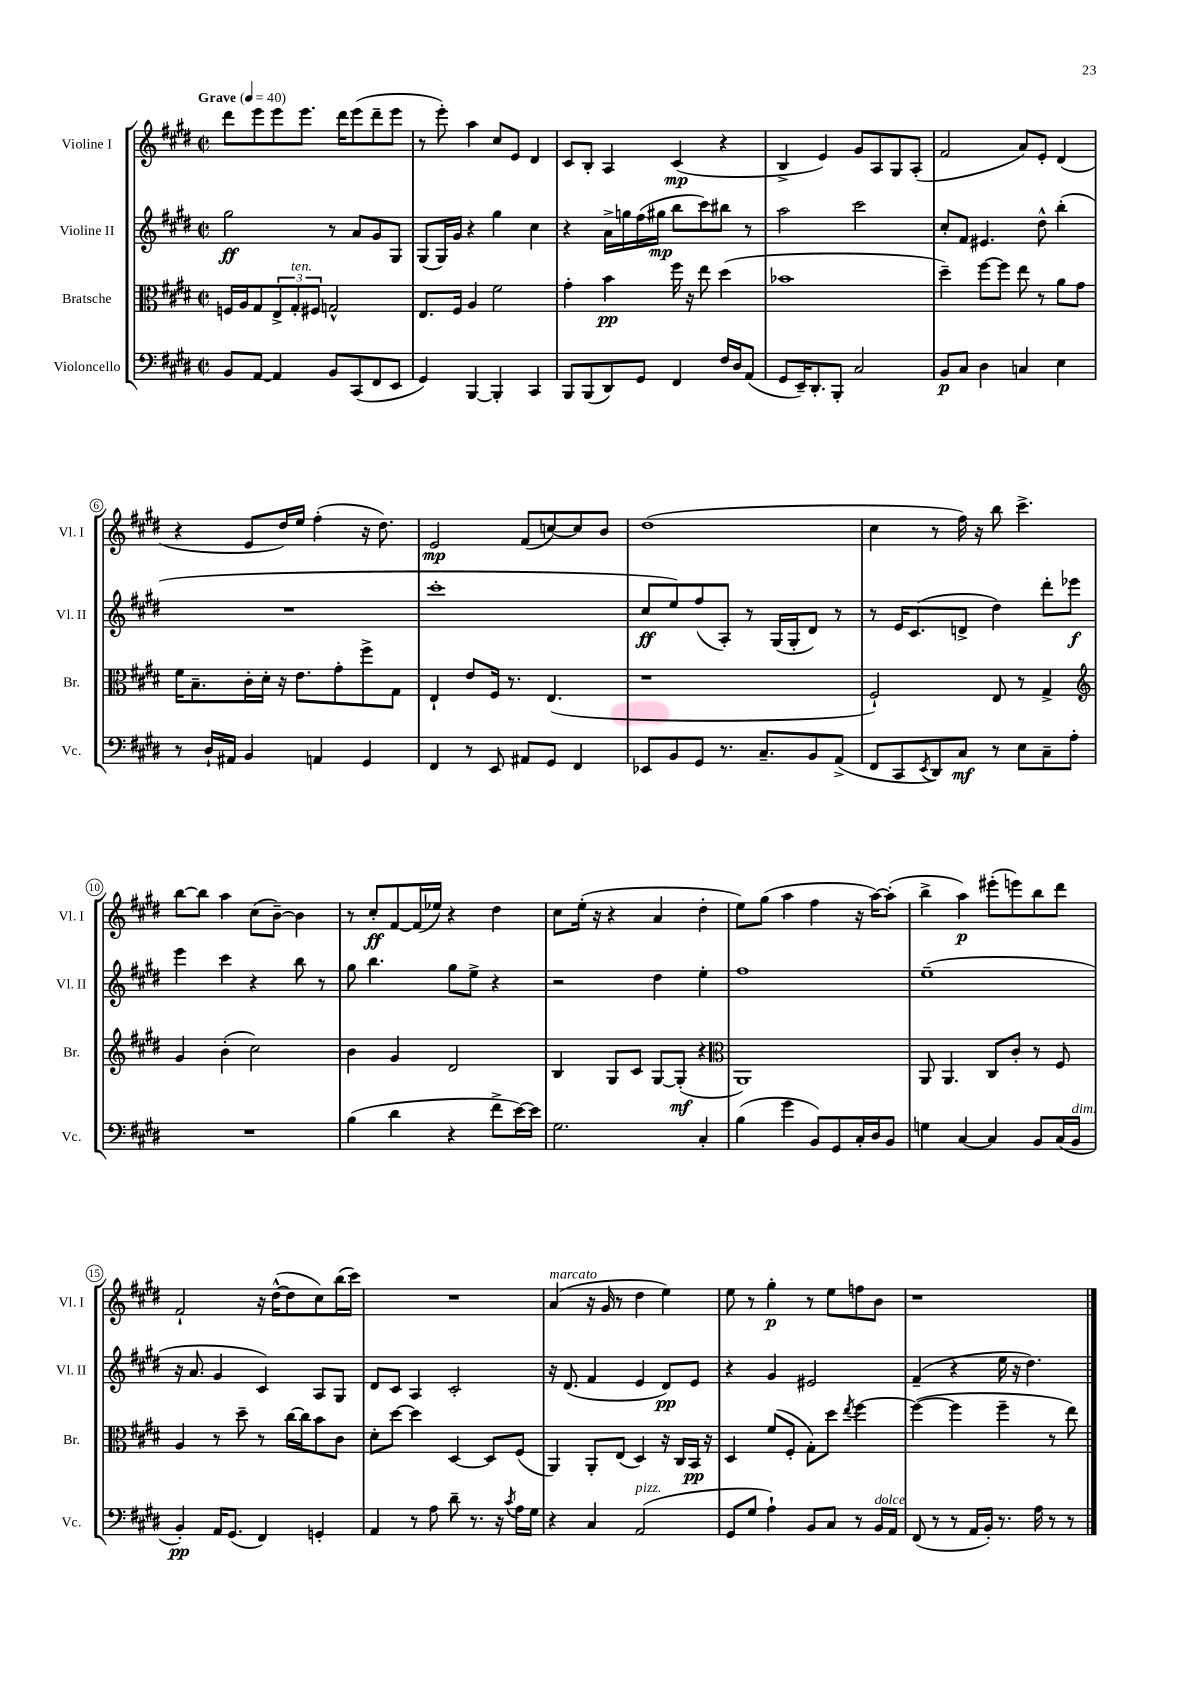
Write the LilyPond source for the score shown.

<<
\new StaffGroup <<
\new Staff = "s0" \with { instrumentName = "Violine I" shortInstrumentName = "Vl. I" } {
    \clef treble \key e \major \defaultTimeSignature \time 2/2 \tempo "Grave" 4 = 40
    dis'''8 e'''8 e'''8 e'''8. dis'''16 e'''8( dis'''8-- e'''8 |
    r8 e'''8-.) a''4 cis''8 e'8 dis'4 |
    cis'8 b8-. a4 cis'4\mp( r4 |
    b4-> e'4) gis'8 a8 gis8 a8-.( |
    fis'2 a'8) e'8-. dis'4( |
    r4 e'8 dis''16) e''16 fis''4-.( r16 dis''8.) |
    e'2\mp fis'8( c''8~) c''8 b'8 |
    dis''1( |
    cis''4 r8 fis''16) r16 b''8 cis'''4.-> |
    b''8~ b''8 a''4 cis''8( b'8~--) b'4 |
    r8 cis''8-.\ff fis'8~ fis'16( ees''16) r4 dis''4 |
    cis''8 e''16-.( r16 r4 a'4 dis''4-. |
    e''8) gis''8( a''4 fis''4 r16 a''16~) a''8-.( |
    b''4-> a''4\p) eis'''8-.( e'''8) b''8 dis'''8 |
    fis'2-! r16 dis''16~-^( dis''8 cis''8) b''16( cis'''16) |
    R1 |
    a'4^\markup { \italic "marcato" }( r16 gis'16 r8 dis''4 e''4) |
    e''8 r8 gis''4-.\p r8 e''8 f''8 b'8 |
    r1 \bar "|." |
}
\new Staff = "s1" \with { instrumentName = "Violine II" shortInstrumentName = "Vl. II" } {
    \clef treble \key e \major \defaultTimeSignature \time 2/2
    gis''2\ff r8 a'8 gis'8 gis8 |
    gis8( gis16) gis'16 r4 gis''4 cis''4 |
    r4 a'16-> g''16 fis''16( gis''16\mp b''8 cis'''8) bis''8 r8 |
    a''2 cis'''2 |
    cis''8-. fis'8 eis'4. dis''8-^ b''4-.( |
    R1 |
    cis'''1-. |
    cis''8\ff e''8) fis''8( a8-.) r8 gis16( gis16-. dis'8) r8 |
    r8 e'16 cis'8.( d'8-> dis''4) dis'''8-. ees'''8\f |
    e'''4 cis'''4 r4 b''8 r8 |
    gis''8 b''4. gis''8 e''8-> r4 |
    r2 dis''4 e''4-. |
    fis''1 |
    e''1--( |
    r16 a'8. gis'4 cis'4) a8 gis8 |
    dis'8 cis'8 a4 cis'2-. |
    r16 dis'8.( fis'4 e'4 dis'8\pp) e'8 |
    r4 gis'4 eis'2 |
    fis'4--( r4 e''16 r16 dis''4.) \bar "|." |
}
\new Staff = "s2" \with { instrumentName = "Bratsche" shortInstrumentName = "Br." } {
    \clef alto \key e \major \defaultTimeSignature \time 2/2
    f16 a16 gis8 \tuplet 3/2 { e8-> gis8-.^\markup { \italic "ten." } fis8 } g2-^ |
    e8. fis16 a4 fis'2 |
    gis'4-. b'4\pp fis''16 r16 e''8 dis''4( |
    bes'1 |
    dis''4--) fis''8~ fis''8 e''8 r8 a'8 gis'8 |
    fis'16 b8.-- cis'16-. dis'16-. r16 e'8. gis'8-. fis''8-> gis8 |
    e4-! e'8 fis16 r8. e4.( |
    r1 |
    fis2-!) e8 r8 gis4-> |
    \clef treble gis'4 b'4-.( cis''2) |
    b'4 gis'4 dis'2 |
    b4 gis8 cis'8 gis8~ gis8-.\mf( r4 |
    \clef alto a,1) |
    a,8 a,4. cis8 cis'8-. r8 fis8 |
    a4 r8 dis''8-- r8 cis''16~ cis''16 b'8 cis'8 |
    dis'8-. dis''8~ dis''4 dis4~ dis8 fis8( |
    a,4) a,8-. e8( dis4) r16 cis16 b,16\pp r16 |
    dis4 fis'8( fis8-. gis8-.) dis''8 \acciaccatura { e''8 } fis''4~ |
    fis''4~( fis''4 fis''4-- r8 e''8) \bar "|." |
}
\new Staff = "s3" \with { instrumentName = "Violoncello" shortInstrumentName = "Vc." } {
    \clef bass \key e \major \defaultTimeSignature \time 2/2
    b,8 a,8~ a,4 b,8 cis,8( fis,8 e,8 |
    gis,4) b,,4~ b,,4-. cis,4 |
    b,,8 b,,8( dis,8) gis,8 fis,4 fis16 dis16 a,8( |
    gis,8 e,16--) dis,8.-. b,,8-. cis2 |
    b,8\p cis8 dis4 c4 e4 |
    r8 dis16-! ais,16 b,4 a,4 gis,4 |
    fis,4 r8 e,8 ais,8 gis,8 fis,4 |
    ees,8 b,8 gis,8 r8. cis8.-- b,8 a,8->( |
    fis,8 cis,8 \acciaccatura { e,8 } dis,8) cis8\mf r8 e8 cis8-- a8-. |
    R1 |
    b4( dis'4 r4 fis'8-> e'16~) e'16 |
    gis2. cis4-. |
    b4( gis'4 b,8) gis,8 cis16-. dis16 b,8 |
    g4 cis4~ cis4 b,8 cis16( b,16^\markup { \italic "dim." } |
    b,4-.\pp) a,16 gis,8.( fis,4) g,4-. |
    a,4 r8 a8 dis'8-- r8. r16 \acciaccatura { cis'8 } a16 gis16 |
    r4 cis4 a,2^\markup { \italic "pizz." }( |
    gis,8 gis8 a4-!) b,8 cis8 r8 b,16^\markup { \italic "dolce" } a,16 |
    fis,8( r8 r8 a,16 b,16-.) r8. a16 r8 r8 \bar "|." |
}
>>
>>
\layout { \context { \Score \override BarNumber.stencil = #(make-stencil-circler 0.1 0.3 ly:text-interface::print) } }
